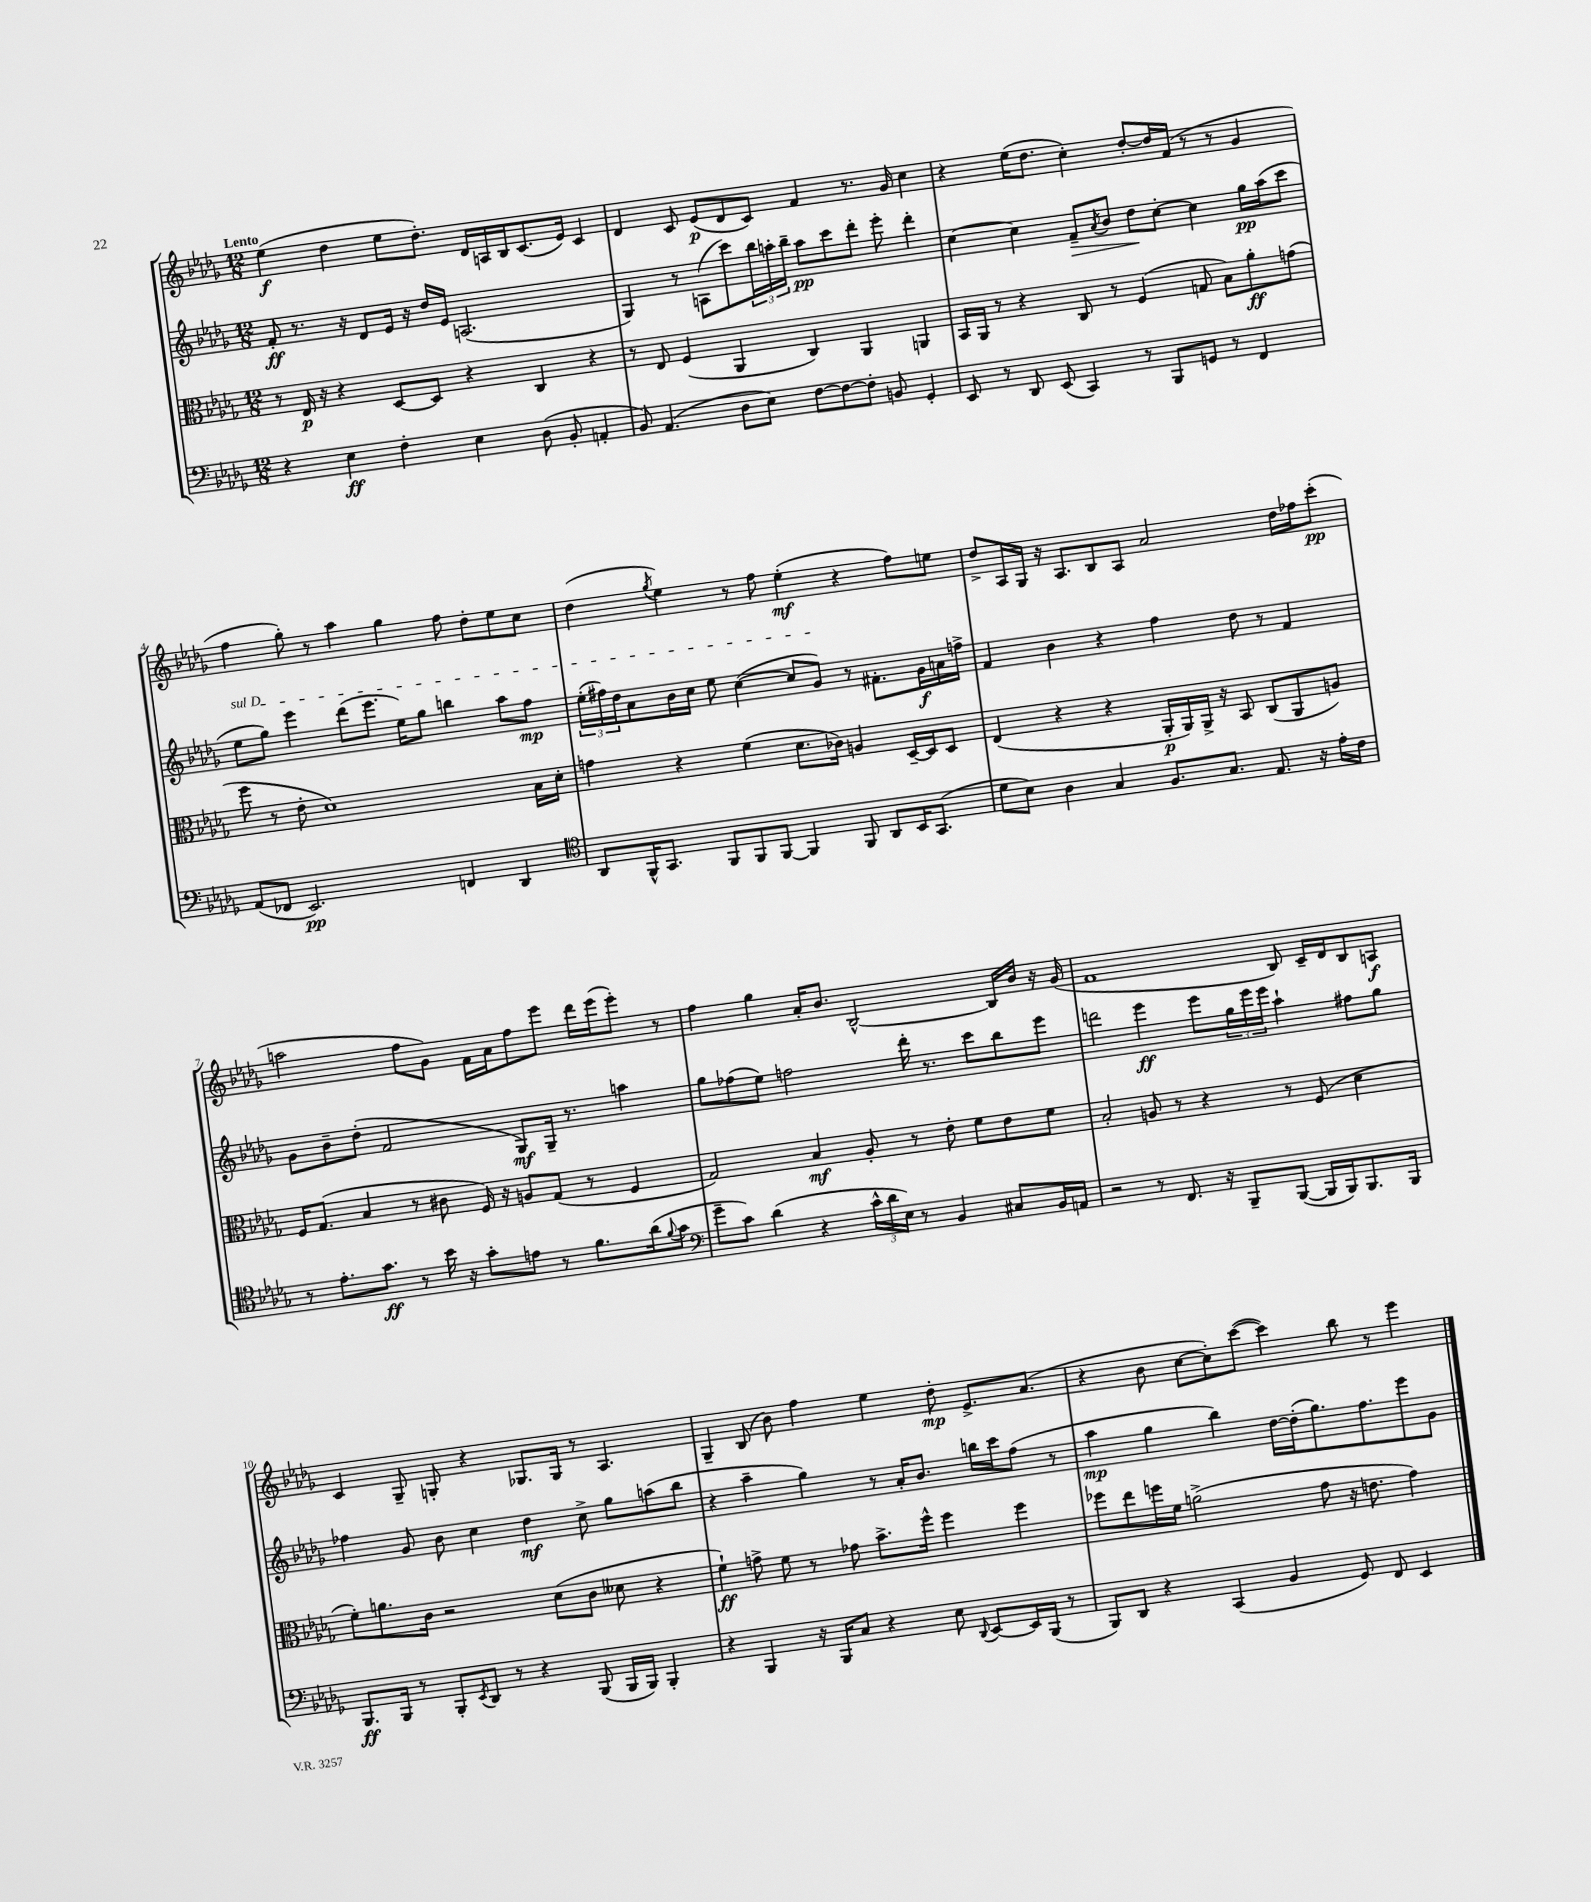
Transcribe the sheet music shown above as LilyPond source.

<<
\new StaffGroup <<
\new Staff = "s0" {
    \clef treble \key des \major \numericTimeSignature \time 12/8 \tempo "Lento"
    ees''4\f( des''4 ees''8 des''8.-.) des'16 a16 bes16 c'8.( ees'16) c'4 |
    des'4 c'8 ees'8\p( des'8 c'8) f'4 r8. ges'16 c''4 |
    r4 ees''16( des''8. c''4-.) des''8~-. des''16 f'16( r8 r8 ges'4 |
    f''4 ges''8-.) r8 aes''4 ges''4 f''8 des''8-. ees''8 c''8 |
    des''4( \acciaccatura { ges''8 } ees''4) r8 f''8 ees''4-.\mf( r4 f''8) e''8 |
    des''8-> aes16 ges16 r16 aes8. bes8 aes8 aes'2 des''16 fes''16 c'''8-.\pp( |
    a''2 f''8 ges'8) f'16 aes'16 f''8 ees'''8 des'''16 ees'''16( ees'''8-.) r8 |
    f''4 ges''4 aes'16-. bes'8. bes2~-^ bes16 bes'16 r16 ges'16( |
    f'1 bes8) c'16-- des'16 bes8 a8\f |
    c'4 ges8-- g8-. r4 ges8. ges16 r8 aes4. |
    ges4-- bes8( bes'8) f''4 ees''4 des''8-.\mp ees'8.-> aes'8.( |
    r4 bes'8 c''8~ c''8-.) c'''8~( c'''4) bes''8 r8 ees'''4 \bar "|." |
}
\new Staff = "s1" {
    \clef treble \key des \major \numericTimeSignature \time 12/8
    f'8-.\ff r8. r16 des'8 ees'16 r16 des''16 ees'16 a2.( |
    ges4) r8 a8( c'''8) \tuplet 3/2 { bes''16 a''16-. bes''16-- } a''8\pp c'''8 des'''8-. ees'''8-. des'''4-. |
    c''4~ c''4 f'8--\> \acciaccatura { aes'8 } bes'8 des''8\! c''8~-. c''4 ges''16\pp aes''16( c'''8 |
    \once \override TextSpanner.bound-details.left.text = \markup { \italic "sul D" } ees''8\startTextSpan ges''8) ees'''4 des'''8( ees'''8. ees''16) ges''8 b''4 aes''8 f''8\mp |
    \tuplet 3/2 { ees''16-.( fis''16) des''16 } aes'8 bes'16 c''16 ees''8 c''4~( c''8 ges'8\stopTextSpan) r8 fis'8.-. ges'16\f a'16 f''16-> |
    f'4 bes'4 r4 f''4 des''8 r8 f'4 |
    ges'8 bes'8-- des''8-.( f'2 ges8\mf) ges16-- r8. a''4 |
    ges''8 fes''8( ees''8) f''2 des'''16-. r8. c'''8 bes''8 ees'''8 |
    d'''2 ees'''4\ff ees'''8 \tuplet 3/2 { ges''16 ees'''16 ees'''16 } aes''4-! fis''8 ges''8 |
    fes''4 ges'8 bes'8 c''4 des''4\mf c''8-> ges''8 a''8( bes''8 |
    r4 aes''4-- ges''4) r8 aes'16-. bes'8. b''16 c'''16 f''8( r8 |
    aes''4\mp ges''4 bes''4) des''16~ des''16-.( ges''8.) f''8. ees'''8 ges'8 \bar "|." |
}
\new Staff = "s2" {
    \clef alto \key des \major \numericTimeSignature \time 12/8
    r8 ees16\p r16 r4 des8~ des8 r4 c4 r4 |
    r8 ees8 f4( aes,4 c4) aes,4 a,4 |
    bes,16 aes,16 r8 r4 c8 r8 f4( g8 bes8) aes'8-.\ff g'8( |
    f''8 r8 ees'8-. des'1) bes16 des'16-. |
    g'4 r4 f'4( des'8. ces'16) a4 des16~-- des16 des8 |
    ees4( r4 r4 aes,16-.\p aes,16) aes,16-> r16 bes,8 c8( aes,8 a8) |
    f16 ges8.( bes4 r8 cis'8 f16) r16 a8 ges8( r8 f4 |
    ges2) bes4\mf aes8-. r8 ees'8-. f'8 ees'8 f'8 |
    bes2-. a8 r8 r4 r8 f8( des'4 |
    f'8-.) a'8. c'16 r2 des'8( c'8 deses'8 r4 |
    f'4-!\ff) g'8-> f'8 r8 ges'8 bes'8.-> f''16-^ f''4 f''4 |
    fes''8 ees''8 f''16 f'16 a'2->( ges'8 r16 e'8. ges'4) \bar "|." |
}
\new Staff = "s3" {
    \clef bass \key des \major \numericTimeSignature \time 12/8
    r4 ees4\ff f4-. ees4 des8( bes,8-. a,4-. |
    bes,8) aes,4.( des8 ees8) f8~ f8~ f8-. b,8 ges,4-. |
    ees,8 r8 des,8 ees,8( c,4) r8 bes,,8 g,8 r8 f,4 |
    aes,8( fes,8 ees,2.\pp) f,4 des,4 |
    \clef tenor aes,8 f,16-^ ges,8. f,8 f,8 f,8~ f,4 f,8 aes,8 bes,16 ges,8.( |
    des'8 bes8) aes4 ges4 f8. ges8. ees8. r16 ees'16-. c'16 |
    r8 ees'8.-. ges'8.\ff r8 bes'16 r16 ges'8-. e'8 r8 f'8. aes'16( \appoggiatura { f'8 } ges'8 |
    \clef bass ges'8-- c'8) des'4( r4 \tuplet 3/2 { c'16-^ des'16 ees16) } r8 bes,4 cis8 bes,16 a,16 |
    r2 r8 f,8. r16 bes,,8-- bes,,8~( bes,,16 bes,,16) bes,,8. bes,,16 |
    bes,,8.\ff bes,,16 r8 bes,,8-. \acciaccatura { ees,8 } des,8 r8 r4 bes,,8( bes,,16 bes,,16) bes,,4-. |
    r4 bes,,4 r16 bes,,16 c8 r4 ees8 \appoggiatura { des,8 } ees,8~ ees,16 bes,,16( r8 |
    bes,,8) des,8 r4 c,4( bes,4 ges,8) f,8 ees,4 \bar "|." |
}
>>
>>
